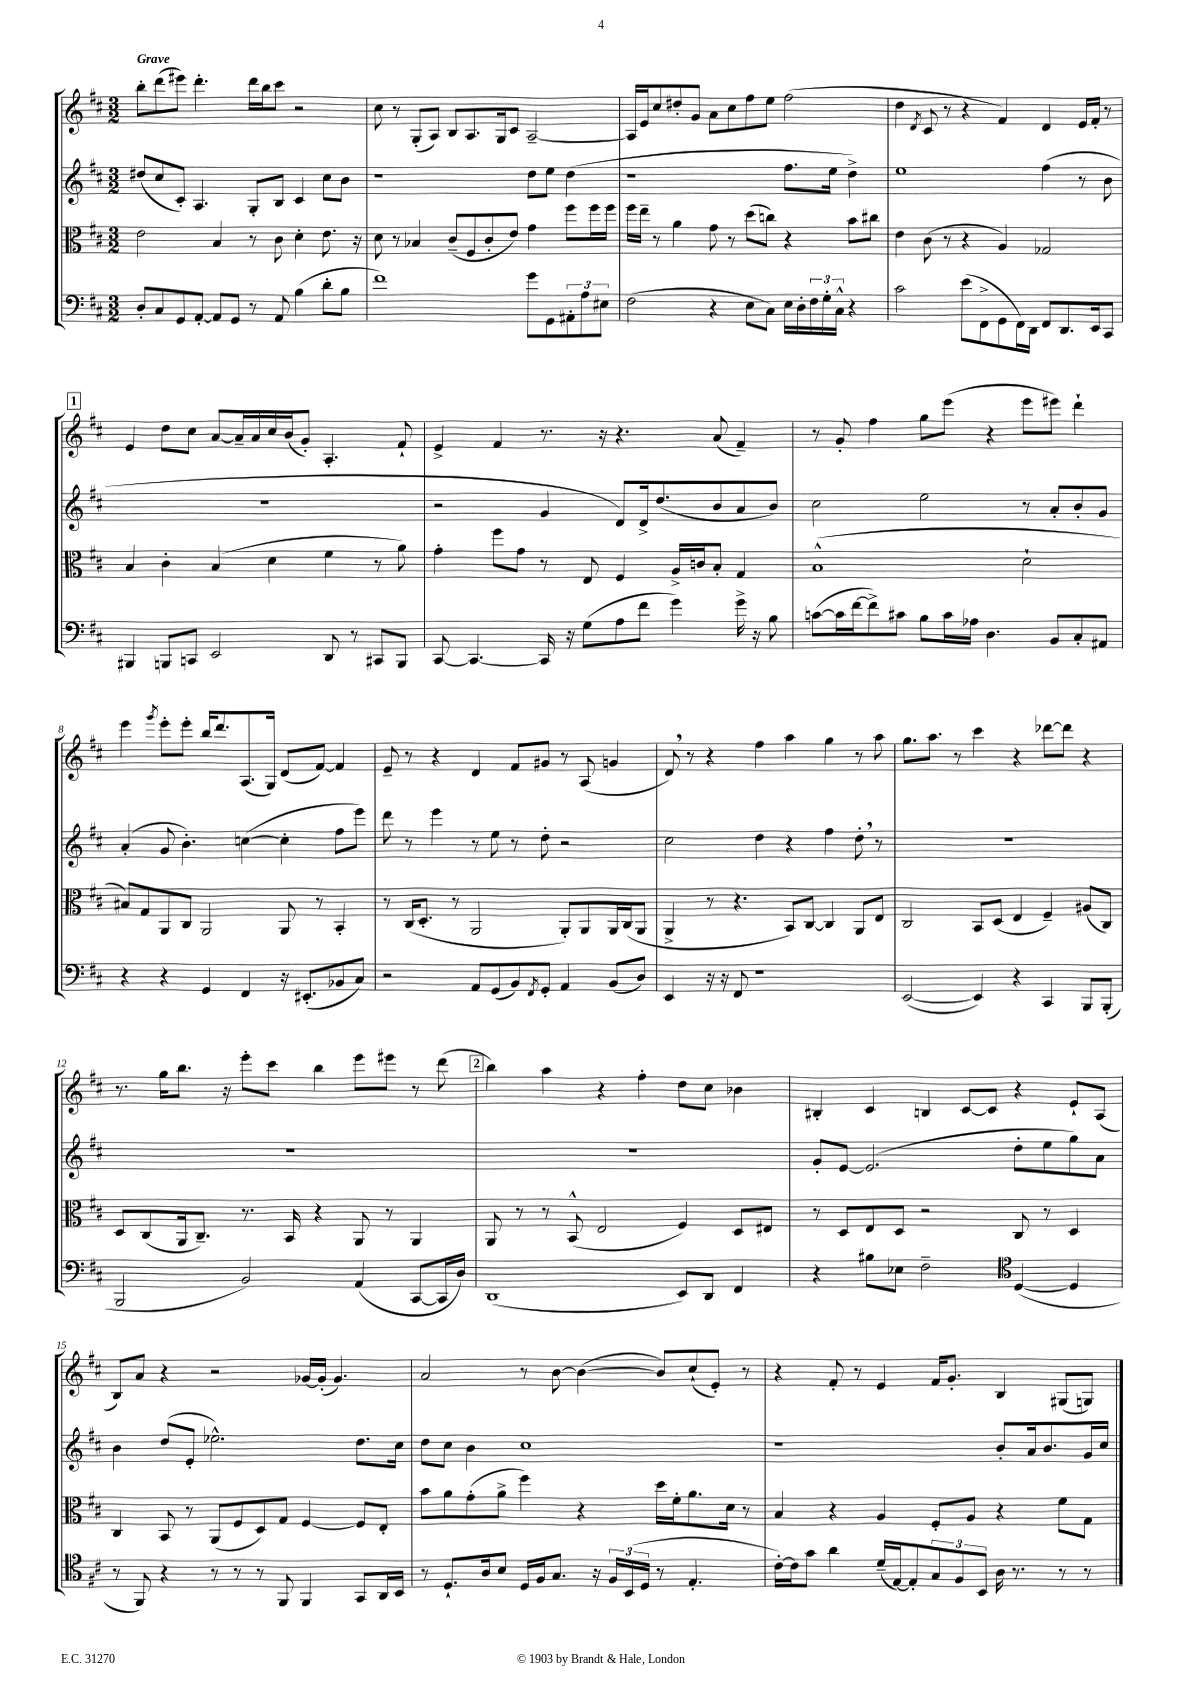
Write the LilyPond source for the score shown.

<<
\new StaffGroup <<
\new Staff = "s0" {
    \clef treble \key d \major \numericTimeSignature \time 3/2 \tempo "Grave"
    b''8-. d'''8( eis'''8) d'''4.-. d'''16 b''16 cis'''8 r2 |
    cis''8 r8 g8-.( a8) b8 a8. g16 cis'8 a2~-- |
    a16 e'16 cis''8 dis''8-. g'8 a'8 cis''8 fis''8 e''8 fis''2( |
    d''4 \acciaccatura { d'8 } cis'8 r8 r4 fis'4) d'4 e'16 fis'16-. r8 |
    \mark \markup { \box "1" } e'4 d''8 cis''8 a'8~ a'16-- a'16 cis''16 b'16( g'8-.) a4.-. fis'8-! |
    e'4-> fis'4 r8. r16 r4. a'8( fis'4--) |
    r8 g'8-. fis''4 g''8 e'''8( r4 e'''8 eis'''8) d'''4-! |
    e'''4 \acciaccatura { g'''8 } e'''8-. e'''8-. b''16 d'''8. a8.( g16) d'8( fis'8~) fis'4 |
    e'8-- r8 r4 d'4 fis'8 gis'8 r8 a8( g'4 |
    d'8) \breathe r8 r4 fis''4 a''4 g''4 r8 a''8 |
    g''8. a''8. r8 cis'''4 r4 des'''8~ des'''8 r4 |
    r8. g''16 b''8. r16 e'''8-. cis'''8 b''4 e'''8 eis'''8 r8 d'''8( |
    \mark \markup { \box "2" } b''4) a''4 r4 fis''4-. d''8 cis''8 bes'4 |
    bis4-. cis'4 b4 cis'8~ cis'8 r4 e'8-! a8( |
    b8) a'8 r4 r2 ges'16~ ges'16-.( ges'4.) |
    a'2 r8 b'8~ b'4~( b'8) cis''8-!( e'8-.) r8 |
    r4 fis'8-. r8 e'4 fis'16 g'8.-. b4 gis8( g8) \bar "|." |
}
\new Staff = "s1" {
    \clef treble \key d \major \numericTimeSignature \time 3/2
    dis''8( cis''8 cis'8-.) a4. g8-. b8 cis'4 cis''8 b'8 |
    r1 d''8 e''8 d''4( |
    r1 fis''8. e''16 d''4->) |
    e''1 fis''4( r8 b'8 |
    \mark \markup { \box "1" } R1. |
    r2 g'4 d'8) d'16-> d''8.( b'8 a'8 b'8) |
    cis''2 e''2 r8 a'8-. b'8-. g'8 |
    a'4-.( g'8 b'4.-.) c''4~( c''4-. fis''8 e'''8) |
    d'''8 r8 e'''4 r8 e''8 r8 d''8-. r2 |
    cis''2 d''4 r4 fis''4 d''8-. \breathe r8 |
    R1. |
    R1. |
    \mark \markup { \box "2" } R1. |
    g'8-. e'8~ e'2.( d''8-. e''8 g''8) a'8 |
    b'4 d''8( e'8-. ees''2.-^) d''8. cis''16 |
    d''8 cis''8 b'4 cis''1 |
    r1 b'8-. a'16 b'8. g'16 cis''16 \bar "|." |
}
\new Staff = "s2" {
    \clef alto \key d \major \numericTimeSignature \time 3/2
    e'2 b4 r8 cis'8 d'4-. e'8. r16 |
    d'8 r8 bes4 cis'8--( fis8 cis'8-. e'8) g'4 fis''8 fis''16 fis''16 |
    fis''16 e''16-- r8 a'4 g'8 r8 d''8( c''8) r4 b'8 cis''8 |
    e'4 cis'8( r8 r4 a4) ges2 |
    \mark \markup { \box "1" } b4 cis'4-. b4( d'4 fis'4 r8 a'8) |
    g'4-. fis''8 g'8 r8 e8 fis4 a16-> c'16 b8-. g4 |
    b1-^( d'2-! |
    bis8) g8 a,8 cis8 a,2 a,8 r8 b,4-. |
    r8 cis16( d8.-. r8 a,2 a,8-.) a,8 a,16 cis16( a,8 |
    a,4-> r8 r4. b,8) cis8~ cis4 a,8 e8 |
    cis2 b,8 d8( e4 fis4--) ais8( cis8) |
    d8 cis8( a,16 cis8.--) r8. b,16 r4 a,8 r8 a,4 |
    \mark \markup { \box "2" } a,8 r8 r8 b,8-^( e2 fis4) d8 eis8 |
    r8 d8 e8 d8 r2 cis8 r8 d4 |
    cis4 b,8 r8 a,8( fis8 d8) g8 fis4~ fis8 e8-. |
    b'8 a'8 g'8-.( a'8-> fis''4) r4 d''16 fis'16-. a'8. d'16 r8 |
    b4 r4 a4 fis8-. a8 r4 fis'8 g8 \bar "|." |
}
\new Staff = "s3" {
    \clef bass \key d \major \numericTimeSignature \time 3/2
    d8-. cis8 g,8 a,8~-. a,8 g,8 r8 a,8 b4( d'8-. b8 |
    fis'1) g'8 g,8 \tuplet 3/2 { ais,8-. a8 eis8 } |
    fis2( r4 e8 cis8) e16 d16-. \tuplet 3/2 { fis16 g16-. cis16-^ } r4 |
    cis'2 e'8( fis,8-> g,8 fis,16) d,16 fis,8 d,8. e,16 cis,8 |
    \mark \markup { \box "1" } bis,,4 b,,8 c,8 e,2 d,8 r8 cis,8 b,,8 |
    cis,8~ cis,4.~ cis,16 r16 g8( a8 fis'8 g'4) g'16-> r16 b8 |
    c'8~( c'16 fis'16~ fis'8->) cis'8 b8 cis'16 aes16 d4. b,8 cis8-. ais,8 |
    r4 r4 g,4 fis,4 r16 eis,8.-.( bes,8 cis8) |
    r2 a,8 g,8( b,8) \acciaccatura { fis,8 } g,8-. a,4 b,8( d8) |
    e,4 r16 r16 fis,8 r1 |
    e,2~( e,4) r4 cis,4 b,,8 b,,8-.( |
    b,,2 b,2) a,4( cis,8~ cis,16 d16) |
    \mark \markup { \box "2" } d,1( e,8) d,8 fis,4 |
    r4 bis8 ees8 fis2-- \clef tenor d4~( d4 |
    r8 fis,8) r4 r8 r8 r8 fis,8 fis,4 g,8 a,16 b,16 |
    r8 d8.-! a16 b8 d16 fis16 g8. r16 \tuplet 3/2 { fis16 b,16( d16 } r8 e4.-. |
    cis'16~-.) cis'16 g'8 a'4 d'16--( e16~) e8-. \tuplet 3/2 { g8 fis8 b,8 } a16 r8. r8 r8 \bar "|." |
}
>>
>>
